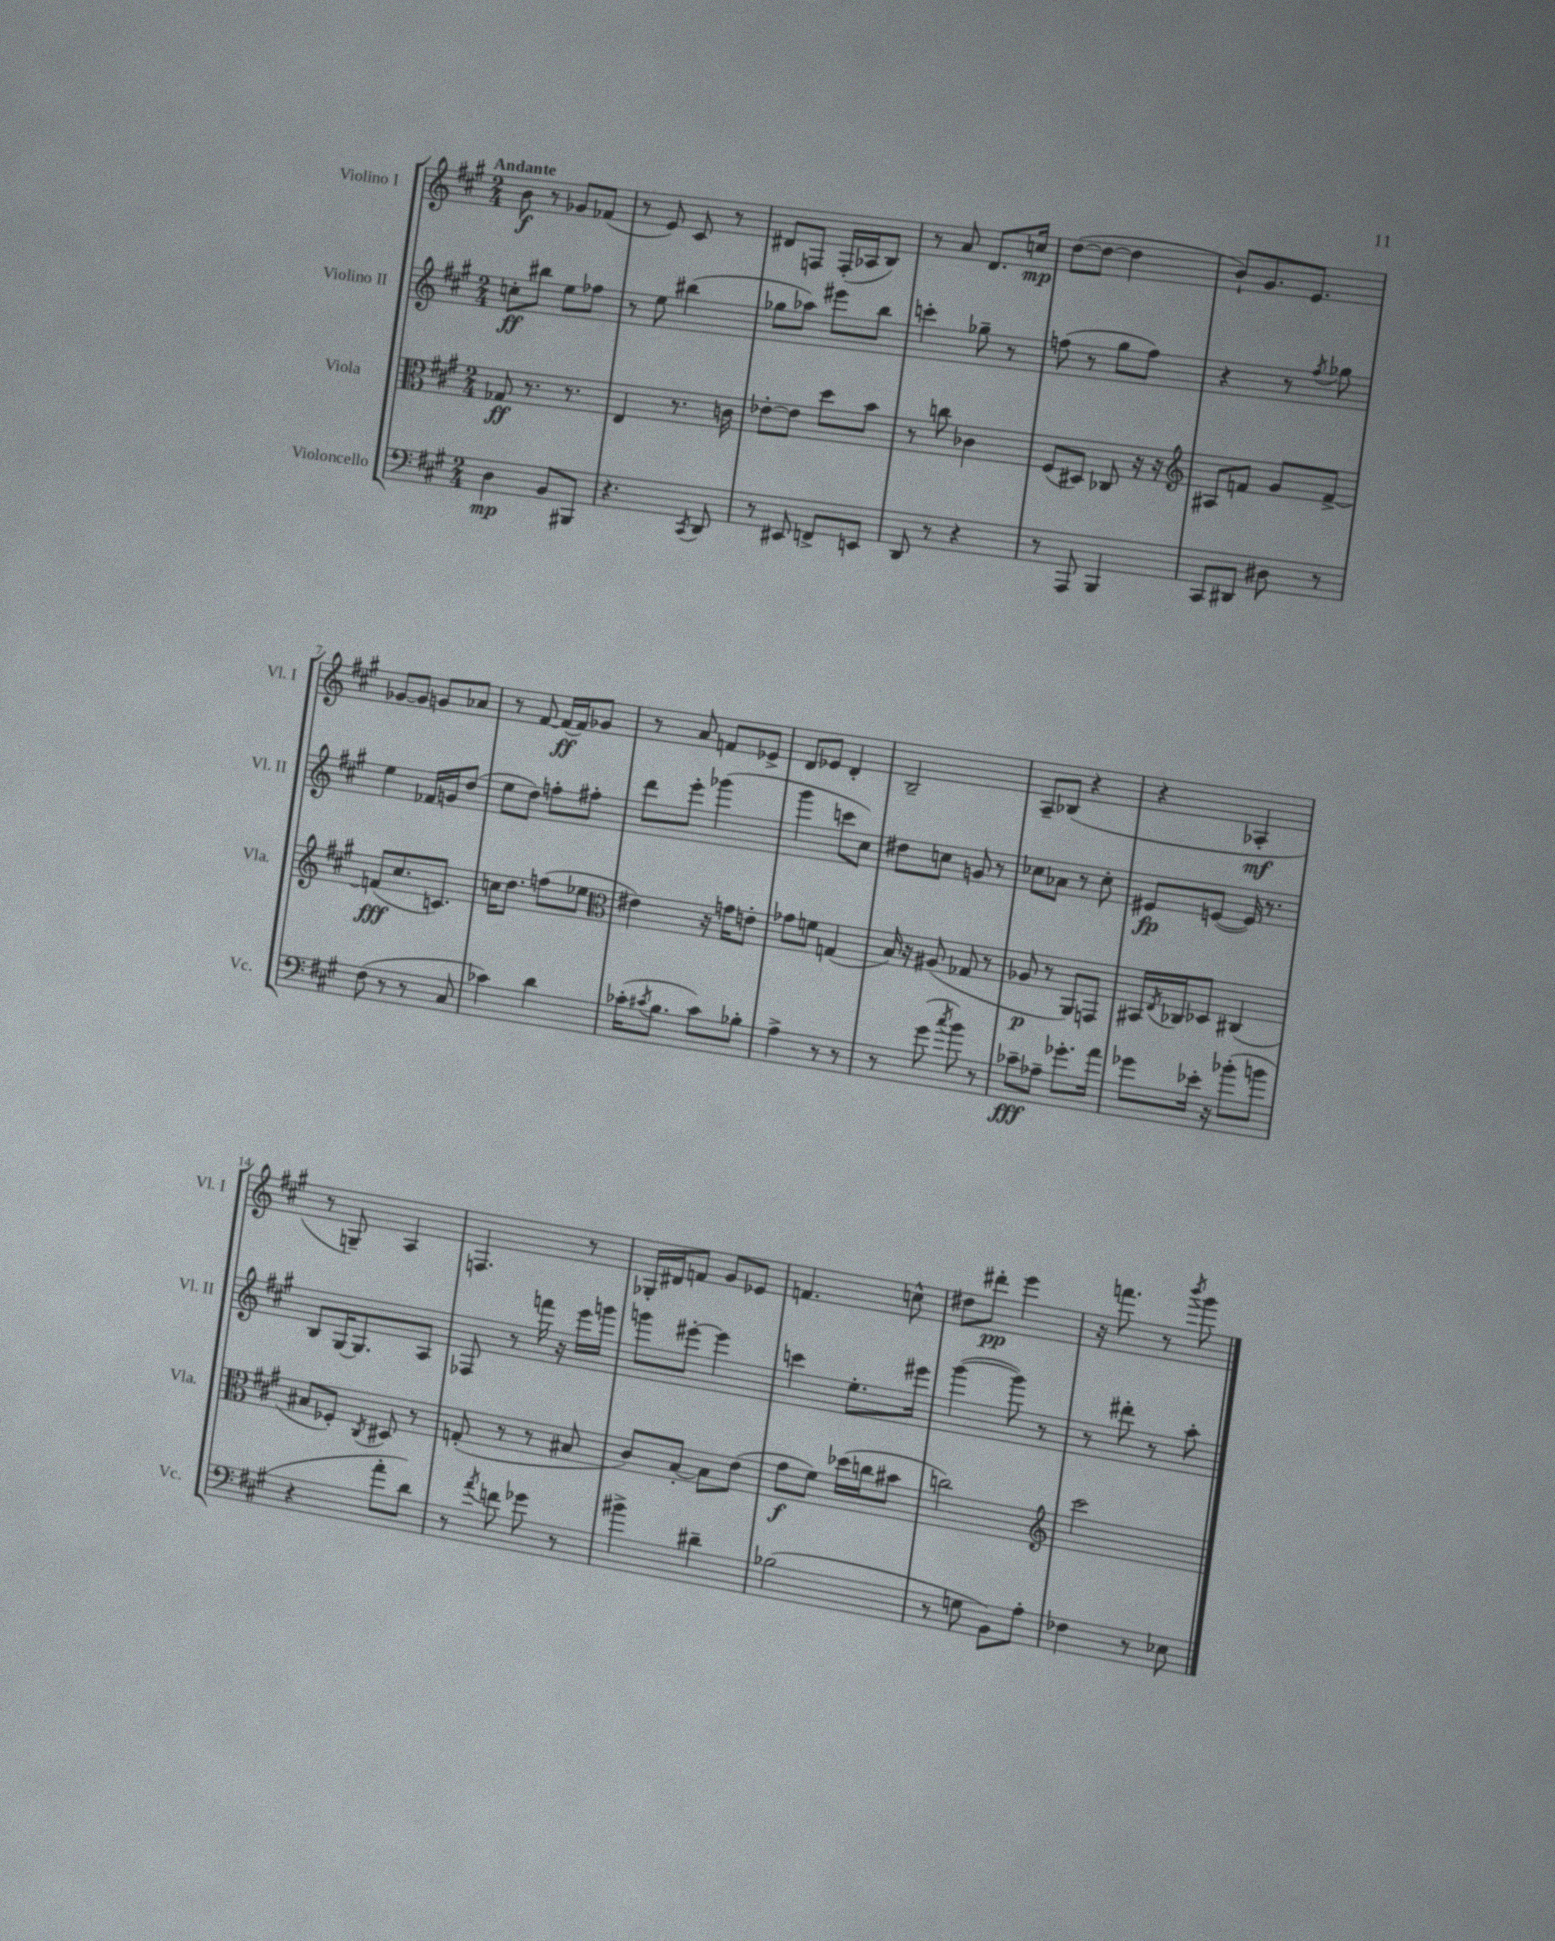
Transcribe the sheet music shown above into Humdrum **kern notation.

**kern	**kern	**kern	**kern
*staff4	*staff3	*staff2	*staff1
*clefF4	*clefC3	*clefG2	*clefG2
*k[f#c#g#]	*k[f#c#g#]	*k[f#c#g#]	*k[f#c#g#]
*M2/4	*M2/4	*M2/4	*M2/4
4D\	8G-/	8cc'\L	8b\
.	8.r	8bb#\J	8r
8BB/L	.	8ee\L	8g-/L
.	8.r	.	.
8BBB#/J	.	8ff-\J	(8f-/J
=	=	=	=
4.r	4E/	8r	8r
.	.	8ee\	8e/)
.	8.r	(4bb#\	8c#/
8qCC#/	.	.	.
8DD/	.	.	8r
.	16c\	.	.
=	=	=	=
8r	[8e-'\L	8gg-\L	8d#/L
8EE#/	8e-\]J	8aa-\J)	8F/J
8FF^/L	8dd\L	8eee#\L	(16F'/LL
.	.	.	16A-/J
8EE/J	8b\J	8bb\J	8B/J)
=	=	=	=
8DD/	8r	4ccc'\	8r
8r	8cc\	.	8a/
4r	4c-\	8gg-~\	8.d/L
.	.	8r	.
.	.	.	16cc/Jk
=	=	=	=
8r	(8F#/L	(8ff\	([8dd\L
8AAA/	8D#/J)	8r	8dd\_J
4BBB/	8C-/	8gg#\L	4dd\]
.	16r	8ff\J)	.
.	16r	.	.
=	=	=	=
*	*clefG2	*	*
8CC#/L	8A#/L	4r	8b`/L)
8DD#/J	8f/J	.	8.g#/
8D#\	8g#/L	8r	.
.	.	.	8.e/J
.	.	8qff#/	.
8r	[8f^/J	8gg-\	.
=	=	=	=
(8F#\	(8f/]L	4ee\	[8g-/L
8r	8.cc#/	.	8g-/]J
8r	.	16f-/LL	8g/L
.	8.c/J)	16g/J	.
8C#/	.	(8dd/J	8a-/J
=	=	=	=
4c-\)	16cc\LK	8ee\L	8r
.	8.dd\J	.	.
.	.	8dd\J)	[8f#/
4d\	(8ff\L	8ff'\L	(16f#/]LL
.	.	.	16f#/J)
.	8ee-\J	8ff#'\J	8g-/J
=	=	=	=
*	*clefC3	*	*
(16c-'\LK	4e#\)	8ddd\L	8r
8qc#/	.	.	.
8.B\J	.	.	.
.	.	8eee'\J	8a/
8c#\L)	16r	(4ggg-\	8f/L
.	16g\LK	.	.
8B-'\J	8e'\J	.	8e-^/J
=	=	=	=
4A^\	8g-\L	4ggg#\	8d/L
.	8f\J	.	8e-/J
8r	(4G/	8ccc\L	4d'/
8r	.	8cc#\J)	.
=	=	=	=
8r	16B/)	8dd#\L	2B~/
.	16r	.	.
(8g#\	(8A#/	8cc\J	.
8qcc#/	.	.	.
8b\)	8G-/	8g/	.
8r	8r	8r	.
=	=	=	=
8c-~\L	8A-/	8cc-\L	8A~/L
8A-~\J	8r	8a-\J	(8B-/J
8.g-'\L	8AA/L)	8r	4r
.	8GG/J	8cc-'\	.
16a\Jk	.	.	.
=	=	=	=
8g-\L	16BB#/LL	8e#/L	4r
.	8qE/	.	.
.	16C-/J	.	.
16e-'\Jk	8D-/J	([8e/J	.
16r	.	.	.
(8b-'\L	(4C#/	16e/])	4A-'/
.	.	8.r	.
8b\J	.	.	.
=	=	=	=
4r	8B#/L	8B/L	8r
.	8F-'/J)	[16G#/K	8G~/)
.	.	8.G#/]	.
.	8qC#/	.	.
8a'\L	8D#/	.	4A/
8d\J)	8r	8A/J	.
=	=	=	=
8r	(8G'/	8F-/	4.F/
8qa/	.	.	.
8f\	8r	8r	.
8g-\	8r	16fff\	.
.	.	16r	.
8r	8B#/	16eee\LL	8r
.	.	16ggg\JJ	.
=	=	=	=
4b#^\	8c#/L)	8ggg\L	16G-'/LL
.	.	.	16d#/J
.	[8B'/J	[8eee#'\J	8f/J
4d#~\	8B\]L	4eee#\]	8g#/L
.	(8e\J	.	8e-/J
=	=	=	=
(2B-\	8g#\L	4ccc\	4.f/
.	8f#\J)	.	.
.	(16dd-\LL	8.ee'\L	.
.	16cc\J	.	.
.	8b#\J	.	8cc^^\
.	.	16eee#\Jk	.
=	=	=	=
8r	2cc\)	([4ggg#\	8dd#\L
8G\	.	.	8ddd#'\J
8BB\L)	.	8ggg#\])	4eee\
8A'\J	.	8r	.
=	=	=	=
*	*clefG2	*	*
4F-\	2ccc#\	8r	16r
.	.	.	8.fff\
.	.	8ddd#'\	.
8r	.	8r	8r
.	.	.	8qbbb/
8E-\	.	8aa'\	8ggg#\
==	==	==	==
*-	*-	*-	*-
